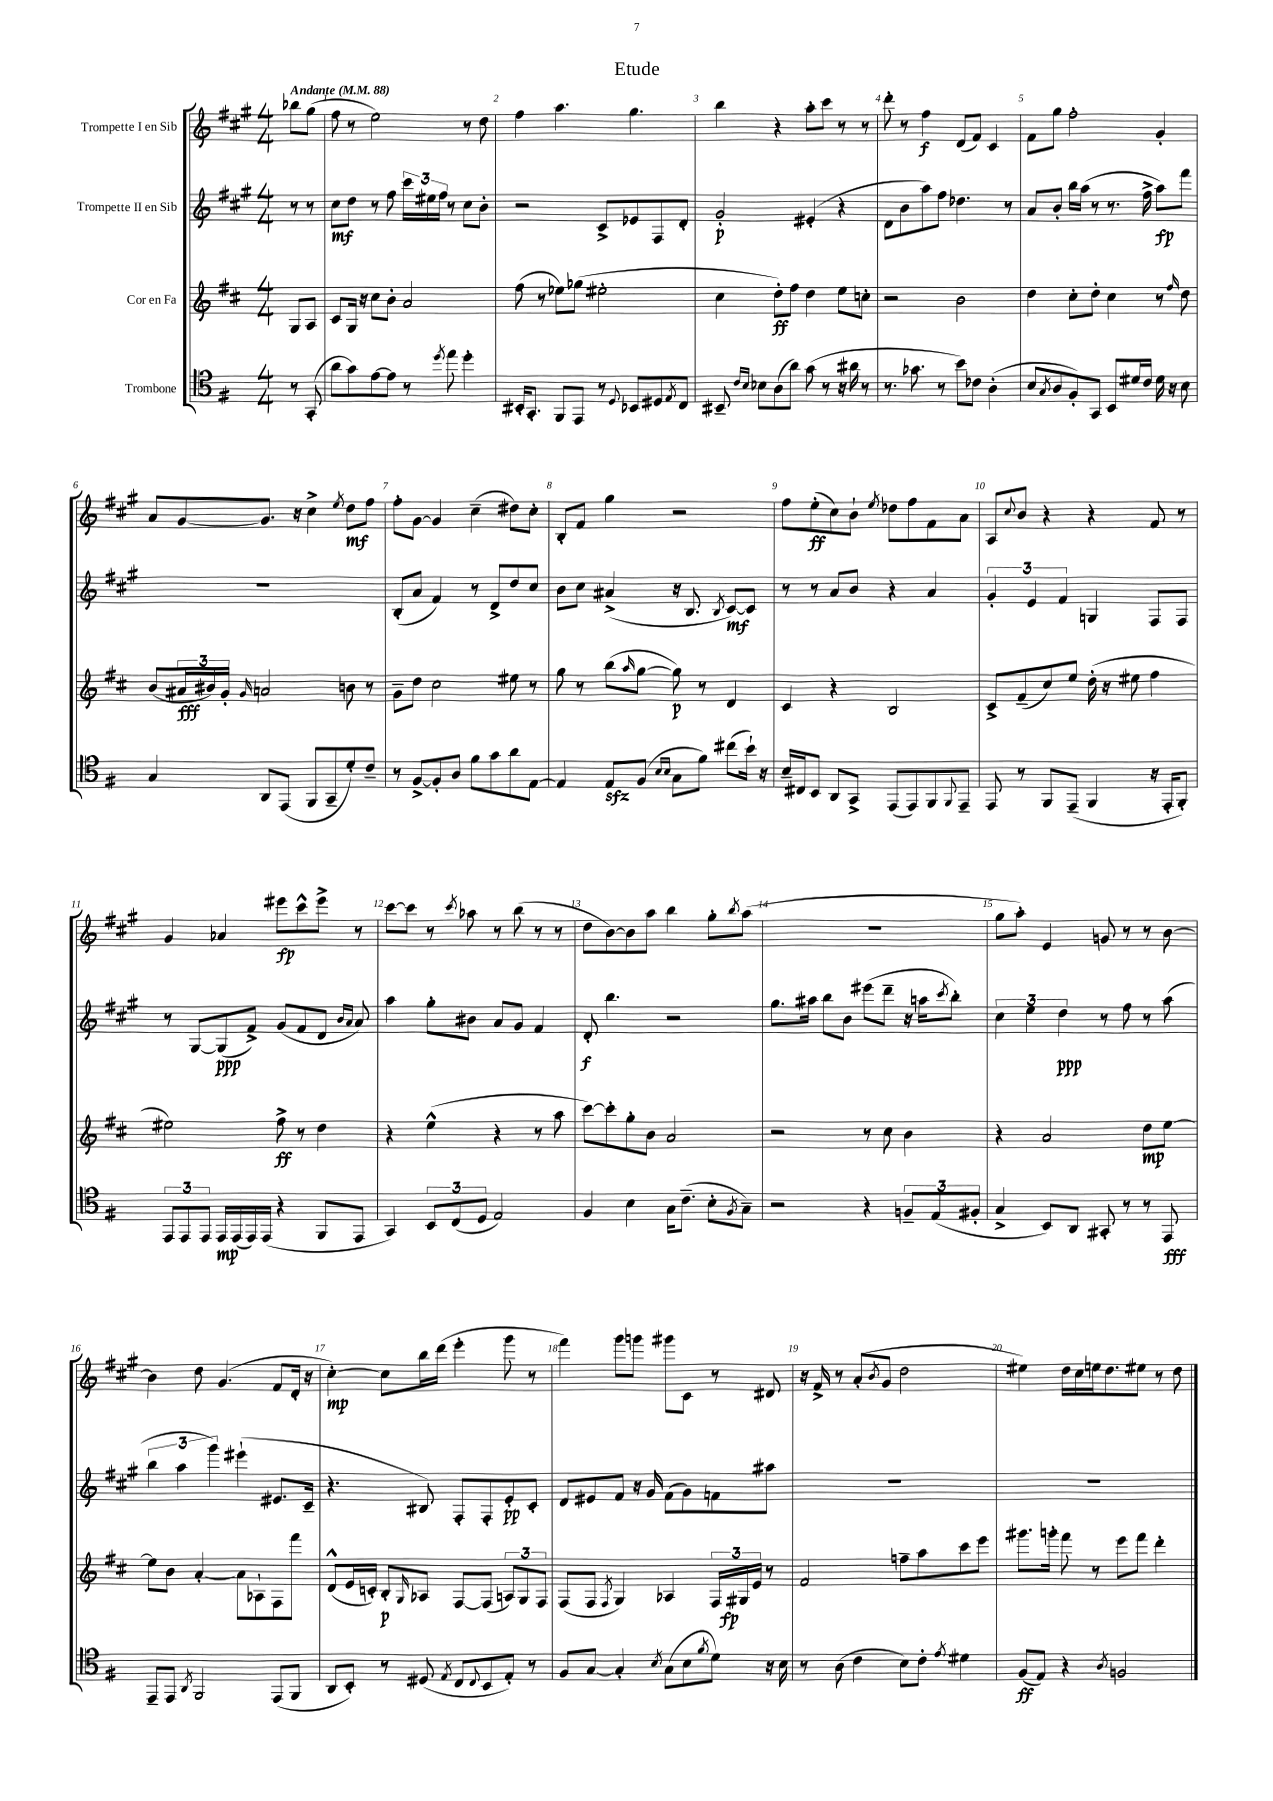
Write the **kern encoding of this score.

**kern	**kern	**kern	**kern
*staff4	*staff3	*staff2	*staff1
*clefC4	*clefG2	*clefG2	*clefG2
*k[f#]	*k[f#c#]	*k[f#c#g#]	*k[f#c#g#]
*M4/4	*M4/4	*M4/4	*M4/4
*MM88	*MM88	*MM88	*MM88
8r	8G/L	8r	8bb-\L
(8GG'/	8A/J	8r	(8gg#\J
=	=	=	=
8a\L	8c#/L	8cc#\L	8ff#\
8g\)	16G/Jk	8dd\J	8r
.	16r	.	.
[8e\	8cc#\L	8r	2ee\)
8e\]J	8b'\J	8ff#\	.
8r	2a/	24ccc#\LL	.
.	.	24ee#\	.
.	.	24ff#\JJ	.
8qdd/	.	.	.
8ee\	.	8r	.
4dd'\	.	8cc#\L	8r
.	.	8b'\J	8dd\
=	=	=	=
16BB#'/LK	(8ff#\	2r	4ff#\
8.GG'/J	.	.	.
.	8r	.	.
8FF#/L	8ee-\L)	.	4.aa\
8EE/J	(8gg-\J	.	.
8r	2ee#'\	8c#^/L	.
8qqD/	.	.	.
8BB-/L	.	8e-/	4.gg#\
8D#/	.	8F#/	.
8qE/	.	.	.
8C/J	.	8d'/J	.
=	=	=	=
8BB#~/	4cc#\	2g#'/	4bb\
16qqc/LL	.	.	.
16qqB/JJ	.	.	.
8B-\L	.	.	.
(8A\	8dd'\L)	.	4r
8a\J)	8ff#\J	.	.
(8g\	4dd\	(4e#'/	8aa'\L
8r	.	.	8ccc#\J
16r	8ee\L	4r	8r
16a#\	.	.	.
8r	8cc'\J	.	8r
=	=	=	=
8.r	2r	8d\L	8ddd'\
.	.	8b\	8r
8.g-\	.	.	.
.	.	8aa\)	4ff#\
8r	.	8ff#\J	.
8b\L)	2b\	4.dd-\	(8d/L
8c-\J	.	.	8f#/J)
(4A'\	.	.	4c#/
.	.	8r	.
=	=	=	=
8B/L	4dd\	8a/L	8f#\L
8qG/	.	.	.
8A/	.	8b'/J	8gg#\J
8F#'/)	8cc#'\L	16bb\LL	2ff#'\
.	.	(16aa\JJ	.
8GG/J	8dd'\J	8r	.
8BB/L	4cc#\	8.r	.
16d#/L	.	.	.
16c/JJ	.	16ff#^\	.
16d#\	8r	8aa\L)	4g#'/
16r	.	.	.
.	16qqff#/	.	.
8B\	8dd\	8fff#\J	.
=	=	=	=
4G/	(8b/L	1r	8a/L
.	24a#/L	.	[8g#/
.	24b#/)	.	.
.	24g'/JJ	.	.
.	16qqg/	.	.
8AA/L	2a/	.	8.g#/]J
(8EE/J	.	.	.
.	.	.	16r
8FF#/L	.	.	4cc#^\
8GG~/	.	.	.
.	.	.	8qee/
8d'/)	8b\	.	8dd\L
8c~/J	8r	.	8ff#\J
=	=	=	=
8r	8g~\L	(8B'/L	8ff#'\L
[8F#^/L	8dd\J	8a/J	[8g#\J
8F#'/]	2cc#\	4f#/)	4g#/]
8A/J	.	.	.
8f#\L	.	8r	(4cc#~\
8g\	.	8d^/L	.
8a\	8ee#\	8dd/	8dd#\L)
[8E\J	8r	8cc#/J	8cc#'\J
=	=	=	=
4E/]	8gg\	8b\L	8B'/L
.	8r	8cc#\J	8f#/J
8E/L	(8bb\L	(4a#^/	4gg#\
.	16qqaa/	.	.
(8F#/J	[8gg\J	.	.
16qqB/LL	.	.	.
16qqB/JJ	.	.	.
8G\L	8gg\])	16r	2r
.	.	8.B/	.
8f#\J)	8r	.	.
.	.	8qB/	.
(8cc#\L	4d/	[8c#/L)	.
16b`\Jk)	.	8c#/]J	.
16r	.	.	.
=	=	=	=
16B~/LL	4c#/	8r	8ff#\L
16C#/J	.	.	.
8BB/J	.	8r	(8ee'\
8AA/L	4r	8a/L	8cc#\)
8GG^/J	.	8b/J	8b`\J
.	.	.	8qee/
(8EE/L	2B/	4r	8dd-\L
8EE/)	.	.	8ff#\
8FF#/	.	4a/	8f#\
8qqFF#/	.	.	.
8EE~/J	.	.	8a\J
=	=	=	=
8EE/	8c#^/L	6g#'/	8A/L
.	.	.	8qqcc#/
8r	(8f#~/	.	8b/J
.	.	6e/	.
8FF#/L	8cc#/)	.	4r
.	.	6f#/	.
(8EE~/J	8ee/J	.	.
4FF#/	(16dd'\	4G/	4r
.	16r	.	.
.	8ee#\	.	.
16r	4ff#\	8F#/L	8f#/
16EE'/LK	.	.	.
8FF#'/J)	.	8F#/J	8r
=	=	=	=
12EE/L	2ee#\)	8r	4g#/
12EE/	.	.	.
.	.	[8G#/L	.
12EE/J	.	.	.
16EE/LL	.	(8G#/]	4a-/
(16EE/	.	.	.
16EE/)	.	8f#^/J)	.
(16EE/JJ	.	.	.
4r	8ff#^\	(8g#/L	8eee#\L
.	8r	8f#/	8ccc#^^\
8FF#/L	4dd\	8d/J	8eee#^\J
.	.	16qqb/LL	.
.	.	16qqa/JJ	.
8EE/J	.	8a/)	8r
=	=	=	=
4GG/)	4r	4aa\	[8ccc#\L
.	.	.	8ccc#\]J
12BB/L	(4ee^^\	8gg#'\L	8r
(12C/	.	.	.
.	.	.	8qccc#/
.	.	8b#\J	8aa-\
12D/J	.	.	.
2E/)	4r	8a/L	8r
.	.	8g#/J	(8bb\
.	8r	4f#/	8r
.	8aa\	.	8r
=	=	=	=
4F#/	[8ccc#\L)	8d'/	8dd\L
.	8ccc#'\]	4.bb\	[8b\)
4B\	8gg'\	.	8b\]
.	8b\J	.	8aa\J
16G\LK	2a/	2r	4bb\
(8.c~\J	.	.	.
8B'\L	.	.	8gg#'\L
8qF#/	.	.	8qbb/
8G~\J)	.	.	(8aa\J
=	=	=	=
2r	2r	8.gg#\L	1r
.	.	16aa#\Jk	.
.	.	8bb\L	.
.	.	8b\J	.
4r	8r	(8eee#\L	.
.	8cc#\	8ddd~\J	.
12F~/L	4b\	16r	.
.	.	16aa\LK	.
(12E/	.	.	.
.	.	8qccc#/	.
.	.	8bb'\J)	.
12F#'/J	.	.	.
=	=	=	=
4G^/	4r	6cc#\	8gg#\L
.	.	.	8aa'\J)
.	.	6ee\	.
8BB/L)	2a/	.	4e/
.	.	6dd\	.
8AA/J	.	.	.
8GG#'/	.	8r	8g/
8r	.	8ff#\	8r
8r	8dd\L	8r	8r
8EE/	[8ee\J	(8aa\	[8b\
=	=	=	=
8EE~/L	8ee\]L	6bb\	4b\]
8EE/J	8b\J	.	.
.	.	6aa\	.
8qAA/	.	.	.
2FF#/	[4a'/	.	8dd\
.	.	6ggg#\)	.
.	.	.	(4.g#/
.	8a\]L	(4eee#`\	.
.	8A-`\	.	.
(8EE/L	8F#\	8.e#/L	8f#/L
8FF#/J	8fff#\J	.	16d'/Jk
.	.	16c#~/Jk	16r
=	=	=	=
8AA/L	(8d^^/L	4.r	[4cc#'\)
8BB'/J)	16e/L	.	.
.	16c'/JJ)	.	.
8r	8B'/L	.	8cc#\]L
.	16qqG/	.	.
(8D#/	8A-/J	8B#/)	16bb\L
.	.	.	(16ddd\JJ
8qE/	.	.	.
8C/L	[8F#/L	8F#'/L	4eee'\
8qqC/	.	.	.
8BB/	(8F#/]J	8F#'/	.
8E'/J)	12A/L)	8e'/	8ggg#\
.	12G/	.	.
8r	.	8c#'/J	8r
.	12F#/J	.	.
=	=	=	=
8F#/L	(8F#/L	8d/L	4fff#\)
[8G/J	8F#/J	8e#/	.
.	8qF#/	.	.
4G'/]	4G/)	8f#/J	8ggg#\L
.	.	16r	8ggg\J
.	.	16g#/	.
8qB/	.	.	.
(8G\L	4A-/	(8f#\L	8ggg#\L
8B\	.	8g#\)	8c#\J
8qf#/	.	.	.
8d\J)	24F#/LL	8f\	8r
.	24G#/	.	.
.	24e/JJ	.	.
16r	8r	8aa#\J	8d#/
16B\	.	.	.
=	=	=	=
8r	2f#/	1r	16r
.	.	.	16f#^/
(8A\	.	.	8r
4c\	.	.	(8a'/L
.	.	.	8qb/
.	.	.	8g#/J
8B\L)	8ff~\L	.	2dd\
8c'\J	8aa\	.	.
8qe/	.	.	.
4d#\	8ccc#\	.	.
.	8eee\J	.	.
=	=	=	=
(8F#/L	8.ggg#\L	1r	4ee#\)
8E/J)	.	.	.
.	16ggg'\Jk	.	.
4r	8fff#\	.	16dd\LL
.	.	.	16cc#\
.	8r	.	16ee\J
.	.	.	8.dd\
8qA/	.	.	.
2F/	8eee\L	.	.
.	8fff#\J	.	8ee#\J
.	4ddd'\	.	8r
.	.	.	8dd\
==	==	==	==
*-	*-	*-	*-
